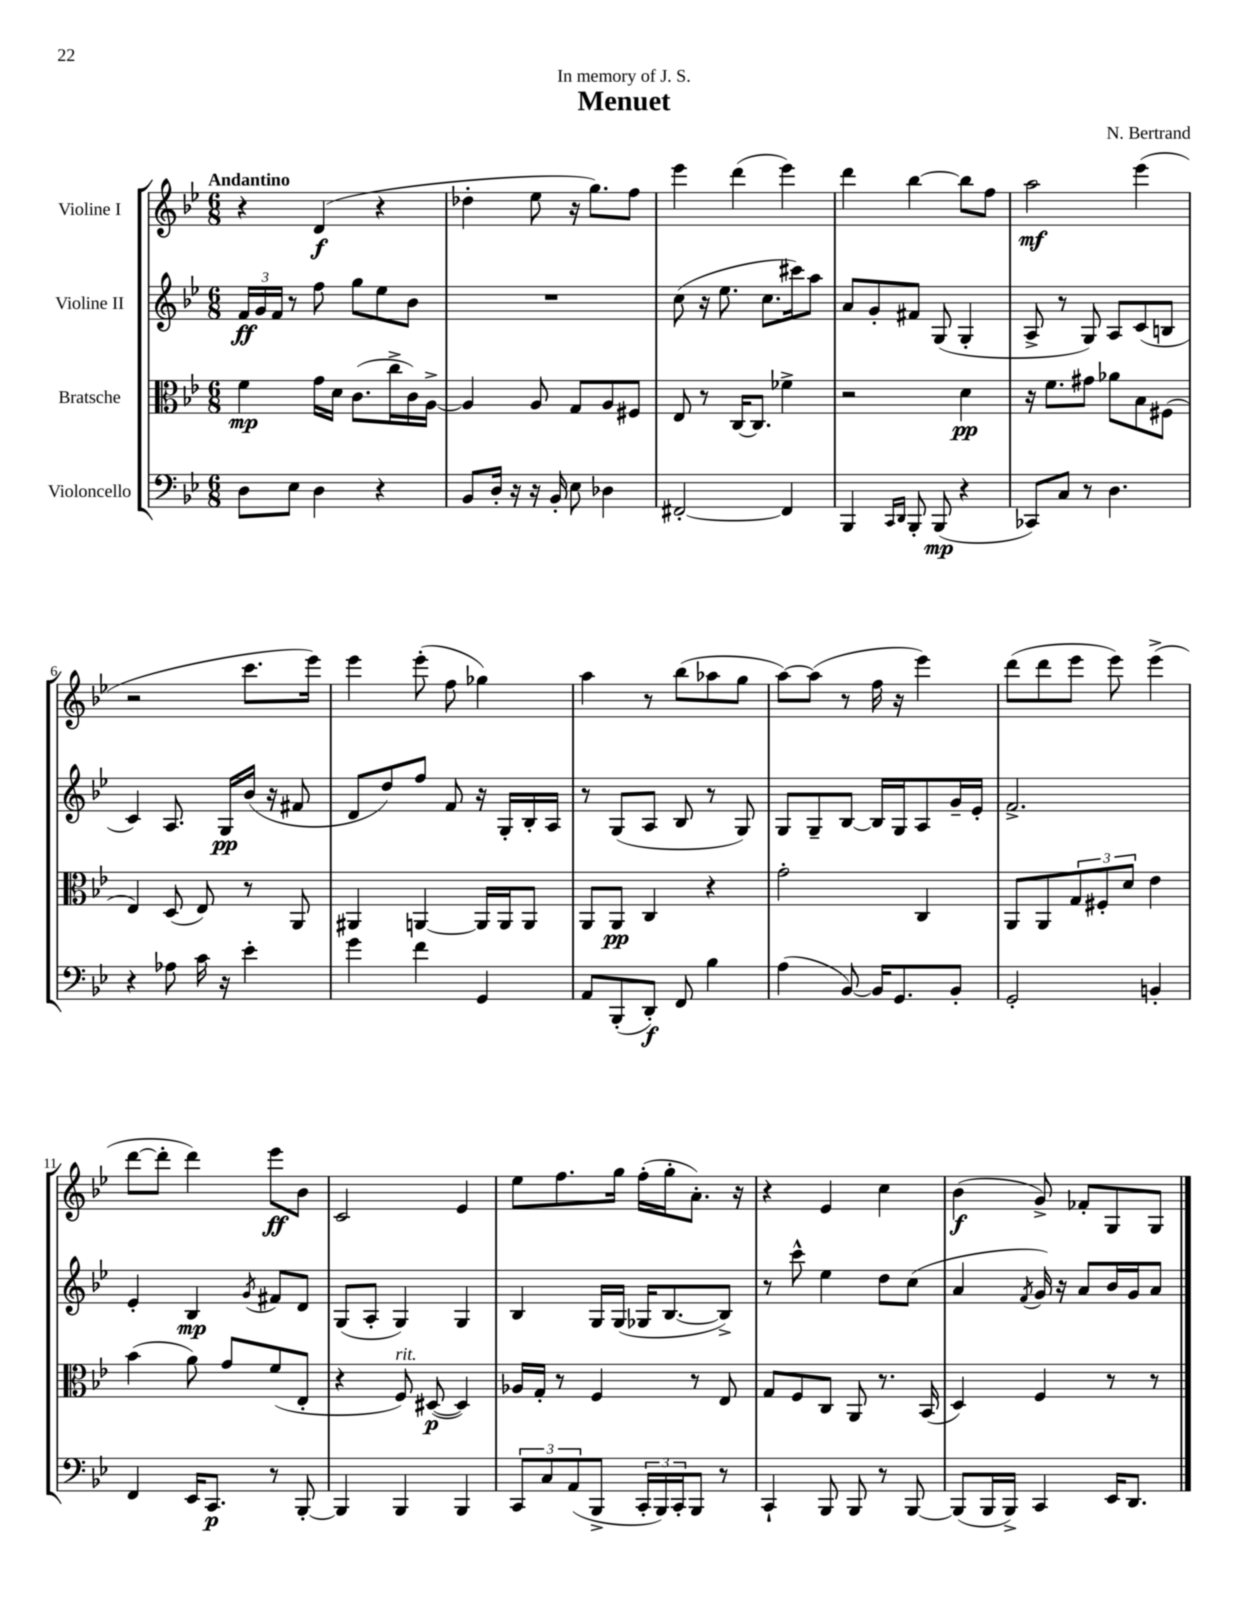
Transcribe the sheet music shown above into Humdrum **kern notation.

**kern	**kern	**kern	**kern
*staff4	*staff3	*staff2	*staff1
*clefF4	*clefC3	*clefG2	*clefG2
*k[b-e-]	*k[b-e-]	*k[b-e-]	*k[b-e-]
*M6/8	*M6/8	*M6/8	*M6/8
8D	4f	24f	4r
.	.	24g	.
.	.	24f	.
8E-	.	8r	.
4D	16g	8ff	(4d
.	16d	.	.
.	(8.c	8gg	.
4r	.	8ee-	4r
.	16cc^	.	.
.	16c)	8b-	.
.	[16A^	.	.
=	=	=	=
8BB-	4A]	2.r	4dd-'
16D'	.	.	.
16r	.	.	.
16r	8A	.	8ee-
16BB-'	.	.	.
8E-	8G	.	16r
.	.	.	8.gg)
4D-	8A	.	.
.	8F#	.	8ff
=	=	=	=
[2FF#'	8E-	(8cc	4eee-
.	8r	16r	.
.	.	8.ee-	.
.	[16C	.	(4ddd
.	8.C]	.	.
.	.	8.cc	.
4FF#]	4f-^	.	4eee-)
.	.	16ccc#)	.
.	.	8aa	.
=	=	=	=
4BBB-	2r	8a	4ddd
.	.	8g'	.
16qqCC	.	.	.
16qqDD	.	.	.
8BBB-'	.	8f#	[4bb-
(8BBB-	.	(8G	.
4r	4d	4G'	8bb-]
.	.	.	8ff
=	=	=	=
8CC-)	16r	8A^	2aa
.	8.f	.	.
8C	.	8r	.
8r	8g#	8G)	.
4.D	8a-	8A	.
.	8B-	(8c	(4eee-
.	(8F#	8B	.
=	=	=	=
4r	4E-)	4c)	2r
8A-	(8D	8.A	.
16c	8E-)	.	.
16r	.	16G	.
4e-'	8r	(16b-	8.ccc
.	.	16r	.
.	8AA	8f#	.
.	.	.	16eee-)
=	=	=	=
4g	4AA#	8d	4eee-
.	.	8dd)	.
4f	[4AA	8ff	(8eee-'
.	.	8f	8ff
4GG	16AA]	16r	4gg-)
.	16AA	16G'	.
.	8AA	16B-'	.
.	.	16A	.
=	=	=	=
8AA	8AA	8r	4aa
(8BBB-'	8AA	(8G	.
8DD')	4C	8A	8r
8FF	.	8B-	(8bb-
4B-	4r	8r	8aa-
.	.	8G)	8gg
=	=	=	=
(4A	2g'	8G	[8aa)
.	.	8G~	(8aa]
[8BB-)	.	[8B-	8r
16BB-]	.	16B-]	16ff
8.GG	.	16G	16r
.	4C	8A	4eee-)
8BB-'	.	16g~	.
.	.	16e-'	.
=	=	=	=
2GG'	8AA	2.f^	(8ddd
.	8AA	.	8ddd
.	12G	.	8eee-
.	12F#'	.	.
.	.	.	8eee-)
.	12d	.	.
4BB'	4e-	.	(4eee-^
=	=	=	=
4FF	(4b-	4e-'	[8ddd
.	.	.	8ddd']
16EE-	8a)	4B-	4ddd)
8.CC	.	.	.
.	8g	.	.
.	.	8qg	.
8r	(8f	8f#	8eee-
[8BBB-'	8E-'	8d	8b-
=	=	=	=
4BBB-]	4r	(8G	2c
.	.	8A'	.
4BBB-	8F)	4G)	.
.	([8D#	.	.
4BBB-	4D#])	4G	4e-
=	=	=	=
12CC	16A-	4B-	8ee-
.	16G'	.	.
12C	.	.	.
.	8r	.	8.ff
(12AA	.	.	.
8BBB-^	4F	16G	.
.	.	(16G	16gg
24CC'	.	16G-	(16ff'
24BBB-)	.	.	.
.	.	[8.B-	16gg'
24CC'	.	.	.
8BBB-	8r	.	8.a')
8r	8E-	8B-^])	.
.	.	.	16r
=	=	=	=
4CC`	8G	8r	4r
.	8F	8ccc^^	.
8BBB-	8C	4ee-	4e-
8BBB-	8AA	.	.
8r	8.r	8dd	4cc
[8BBB-	.	(8cc	.
.	(16BB-	.	.
=	=	=	=
(8BBB-]	4D)	4a	(4b-
16BBB-	.	.	.
16BBB-^)	.	.	.
.	.	8qf	.
4CC	4F	16g)	8g^)
.	.	16r	.
.	.	8a	8f-'
16EE-	8r	16b-	8G
8.DD	.	16g	.
.	8r	8a	8G
==	==	==	==
*-	*-	*-	*-
